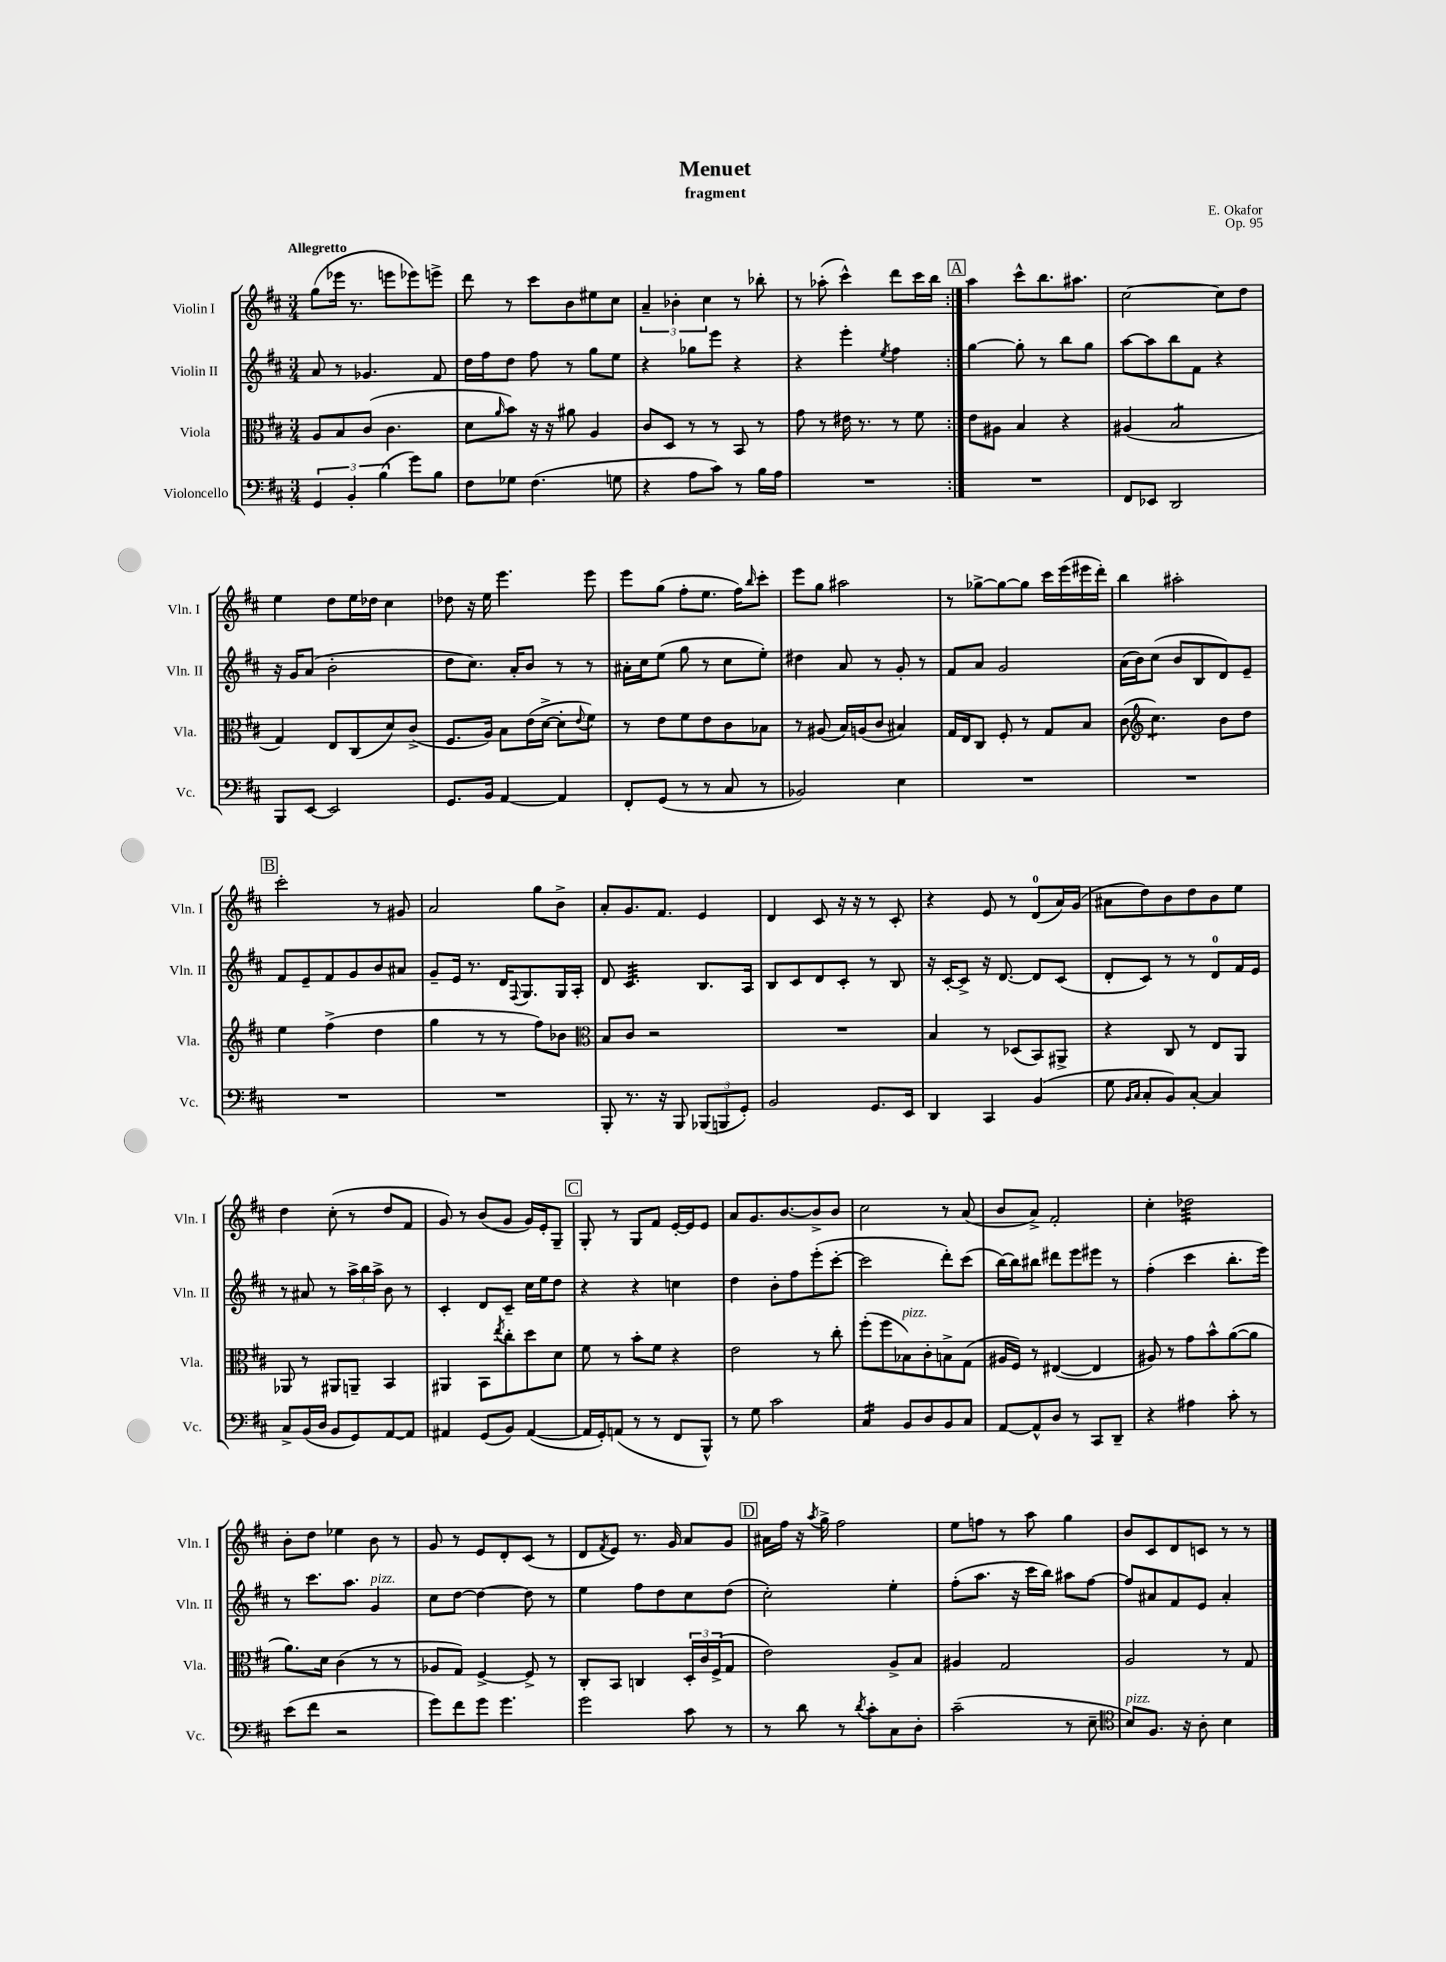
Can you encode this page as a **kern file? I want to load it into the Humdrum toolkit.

**kern	**kern	**kern	**kern
*staff4	*staff3	*staff2	*staff1
*clefF4	*clefC3	*clefG2	*clefG2
*k[f#c#]	*k[f#c#]	*k[f#c#]	*k[f#c#]
*M3/4	*M3/4	*M3/4	*M3/4
6GG	8A	8a	(8gg
.	8B	8r	16eee-
6BB'	.	.	.
.	.	.	8.r
.	(8c#	4.g-	.
(6B	.	.	.
.	4.c#	.	8eee
8g)	.	.	8eee-)
8B	.	8f#	8eee^
=	=	=	=
8F#	8d	16dd	8ddd
.	.	16ff#	.
.	16qqa	.	.
8G-	8b)	8dd	8r
(4.F#	16r	8ff#	8ccc#
.	16r	.	.
.	8a#	8r	8b
.	4A	8gg	8ee#
8G	.	8ee	8cc#
=	=	=	=
4r	8c#	4r	6a~
.	8D	.	.
.	.	.	6b-'
8A	8r	8gg-	.
.	.	.	6cc#
8c#)	8r	8eee	.
8r	8BB	4r	8r
16B	8r	.	8bb-'
16A	.	.	.
=	=	=	=
2.r	8g	4r	8r
.	8r	.	(8aa-'
.	16e#	4eee'	4ccc#^^)
.	8.r	.	.
.	.	8qee	.
.	8r	4ff#	8ddd
.	8f#	.	16ccc#
.	.	.	16bb
=:|!	=:|!	=:|!	=:|!
2.r	8e	[4gg	4aa
.	8A#	.	.
.	4B	8gg']	8ccc#^^
.	.	8r	8.bb
.	4r	8bb	.
.	.	.	8.aa#
.	.	8gg	.
=	=	=	=
8FF#	(4A#	[8aa	[2cc#
8EE-	.	8aa]	.
2DD	2B	8bb	.
.	.	8f#	.
.	.	4r	8cc#]
.	.	.	8dd
=	=	=	=
8BBB	4G)	16r	4ee
.	.	16g	.
[8EE	.	(8a	.
2EE]	8E	2b'	8dd
.	(8C#	.	16ee
.	.	.	16dd-
.	8d)	.	4cc#
.	(8c#^	.	.
=	=	=	=
8.GG	8.F#	8dd	8dd-
.	.	8.cc#)	16r
16BB	16A)	.	16ee
[4AA	8B	.	4.eee
.	.	16a'	.
.	(16e	8b	.
.	[16d^	.	.
4AA]	8d']	8r	.
.	8qqe	.	.
.	8f#)	8r	8eee
=	=	=	=
8FF#'	8r	16a#'	8eee
.	.	16cc#	.
(8GG	8e	(8ee	(8gg
8r	8f#	8gg	8ff#'
8r	8e	8r	8.ee
8C#	8c#	8cc#	.
.	.	.	16ff#)
.	.	.	16qqbb
8r	8B-	8ee')	8ccc#'
=	=	=	=
2BB-)	8r	4dd#	8eee
.	(8A#	.	8gg
.	16B)	8a	2aa#
.	(16A	.	.
.	8c#	8r	.
4E	4B#)	8g'	.
.	.	8r	.
=	=	=	=
2.r	16G	8f#	8r
.	16E	.	.
.	8C#	8a	[8gg-^
.	8F#'	2g	8gg-_
.	8r	.	8gg-]
.	8G	.	16ccc#
.	.	.	(16eee
.	8B	.	16eee#
.	.	.	16ddd')
=	=	=	=
2.r	(8c#	(16a	4bb
.	.	16b)	.
*	*clefG2	*	*
.	4.cc#)	(8cc#	.
.	.	8b	2aa#'
.	.	8B	.
.	8b	8d)	.
.	8dd	8e~	.
=	=	=	=
2.r	4ee	8f#	2ccc#'
.	.	8e~	.
.	(4ff#^	8f#	.
.	.	8g	.
.	4dd	8b	8r
.	.	8a#	8g#
=	=	=	=
2.r	4gg	8g~	2a
.	.	16e	.
.	.	8.r	.
.	8r	.	.
.	8r	16d	.
.	.	8qqF#	.
.	.	8.G	.
.	8ff#)	.	8gg
.	8b-	16G	8b^
.	.	16A'	.
=	=	=	=
*	*clefC3	*	*
8BBB'	8B	8d	8a'
8.r	8c#	4.c#	8.g
.	2r	.	.
16r	.	.	8.f#
8BBB	.	.	.
(12BBB-	.	8.B	4e
12BBB	.	.	.
12GG')	.	.	.
.	.	16A	.
=	=	=	=
2BB	2.r	8B	4d
.	.	8c#	.
.	.	8d	8c#
.	.	8c#'	16r
.	.	.	16r
8.GG	.	8r	8r
.	.	8B	8c#'
16EE	.	.	.
=	=	=	=
4DD	4B	16r	4r
.	.	[16c#'	.
.	.	8c#^]	.
4CC#	8r	16r	8e
.	.	[8.d	.
.	(8D-	.	8r
(4BB	8BB)	8d]	(8d
.	8AA#^	(8c#	16a)
.	.	.	(16g
=	=	=	=
8G	4r	8d'	8a#
16qqBB	.	.	.
16qqC#	.	.	.
8C#'	.	8c#)	8dd)
8BB)	8C#	8r	8b
[8C#'	8r	8r	8dd
4C#]	8E	8d	8b
.	8AA	16f#	8ee
.	.	16e	.
=	=	=	=
8C#^	8AA-	8r	4dd
(16BB	8r	8a#	.
16D	.	.	.
8BB	8AA#	8r	(8cc#'
8GG)	8AA~	24aa^	8r
.	.	24bb	.
.	.	24aa^	.
[8AA	4BB	8b	8dd
8AA]	.	8r	8f#
=	=	=	=
4AA#	4AA#	4c#'	8g)
.	.	.	8r
(8GG	8BB	8d	(8b
.	8qee	.	.
8BB)	8cc#'	8c#~	8g
([4AA#	8dd	16cc#	16g)
.	.	16ee	16e'
.	8d	8dd	8G~
=	=	=	=
16AA#]	8f#	4r	8G'
16GG')	.	.	.
(8AA	8r	.	8r
8r	8b'	4r	8G
8r	8f#	.	8f#
8FF#	4r	4cc	[16e'
.	.	.	16e]
8BBB^^)	.	.	8e
=	=	=	=
8r	2e	4dd	8a
8G	.	.	8.g
2c#	.	8b'	.
.	.	.	[8.b
.	.	8ff#	.
.	8r	(8eee'	8b^]
.	8cc#'	[8ccc#'	8b
=	=	=	=
4C#	(8ff#'	2ccc#]	2cc#
.	8ff#	.	.
8BB	8B-)	.	.
8D	8c#'	.	.
8BB	8B^	8ddd')	8r
8C#	(8G	(8ccc#	(8a
=	=	=	=
[8AA	16A#	[16bb)	8b
.	16F#)	16bb]	.
8AA^^]	8r	8bb#	8a^)
8D	([4E#	8ddd#	2f#'
8r	.	8eee	.
8CC#	4E#]	8eee#	.
8DD~	.	8r	.
=	=	=	=
4r	8A#)	(4ff#'	4cc#'
.	8r	.	.
4A#	8g	4ccc#	2dd-
.	8b^^	.	.
8c#'	([8a	8.bb'	.
8r	8a]	.	.
.	.	16eee)	.
=	=	=	=
(8e	8.a)	8r	8b'
8f#	.	8.ccc#	8dd
.	16d	.	.
2r	(4c#	.	4ee-
.	.	8.aa	.
.	8r	4g	8b
.	8r	.	8r
=	=	=	=
8g)	8A-	8cc#	8g
8f#	8G)	[8dd	8r
8g	[4F#^	4dd_	8e
4.g	.	.	8d'
.	8F#^]	8dd]	(8c#
.	8r	8r	8r
=	=	=	=
2g	8C#'	4ee	8d
.	.	.	8qf#
.	8BB	.	8e)
.	4C	8ff#	8.r
.	.	8dd	.
.	.	.	16g
8c#	24D'	8cc#	8a
.	24c#	.	.
.	(24F#^	.	.
8r	8G	(8dd	8g
=	=	=	=
8r	2e)	2cc#')	16a#
.	.	.	16ff#
8d	.	.	16r
.	.	.	8qaa
.	.	.	16gg^
8r	.	.	2ff#
8qd	.	.	.
8c#'	.	.	.
8C#	8A^	4ee'	.
8D'	8B	.	.
=	=	=	=
(2c#~	4A#	(8ff#'	8ee
.	.	8.aa	8ff
.	2G	.	8r
.	.	16r	.
.	.	16ccc#	8aa
.	.	16bb)	.
8r	.	8aa#	4gg
8E~	.	[8ff#	.
=	=	=	=
*clefC4	*	*	*
8B)	2A	8ff#]	8b
8.F#	.	8a#	8c#
.	.	8f#	8d
16r	.	.	.
8A'	.	8e	8c
4B	8r	4a#'	8r
.	8G	.	8r
==	==	==	==
*-	*-	*-	*-
